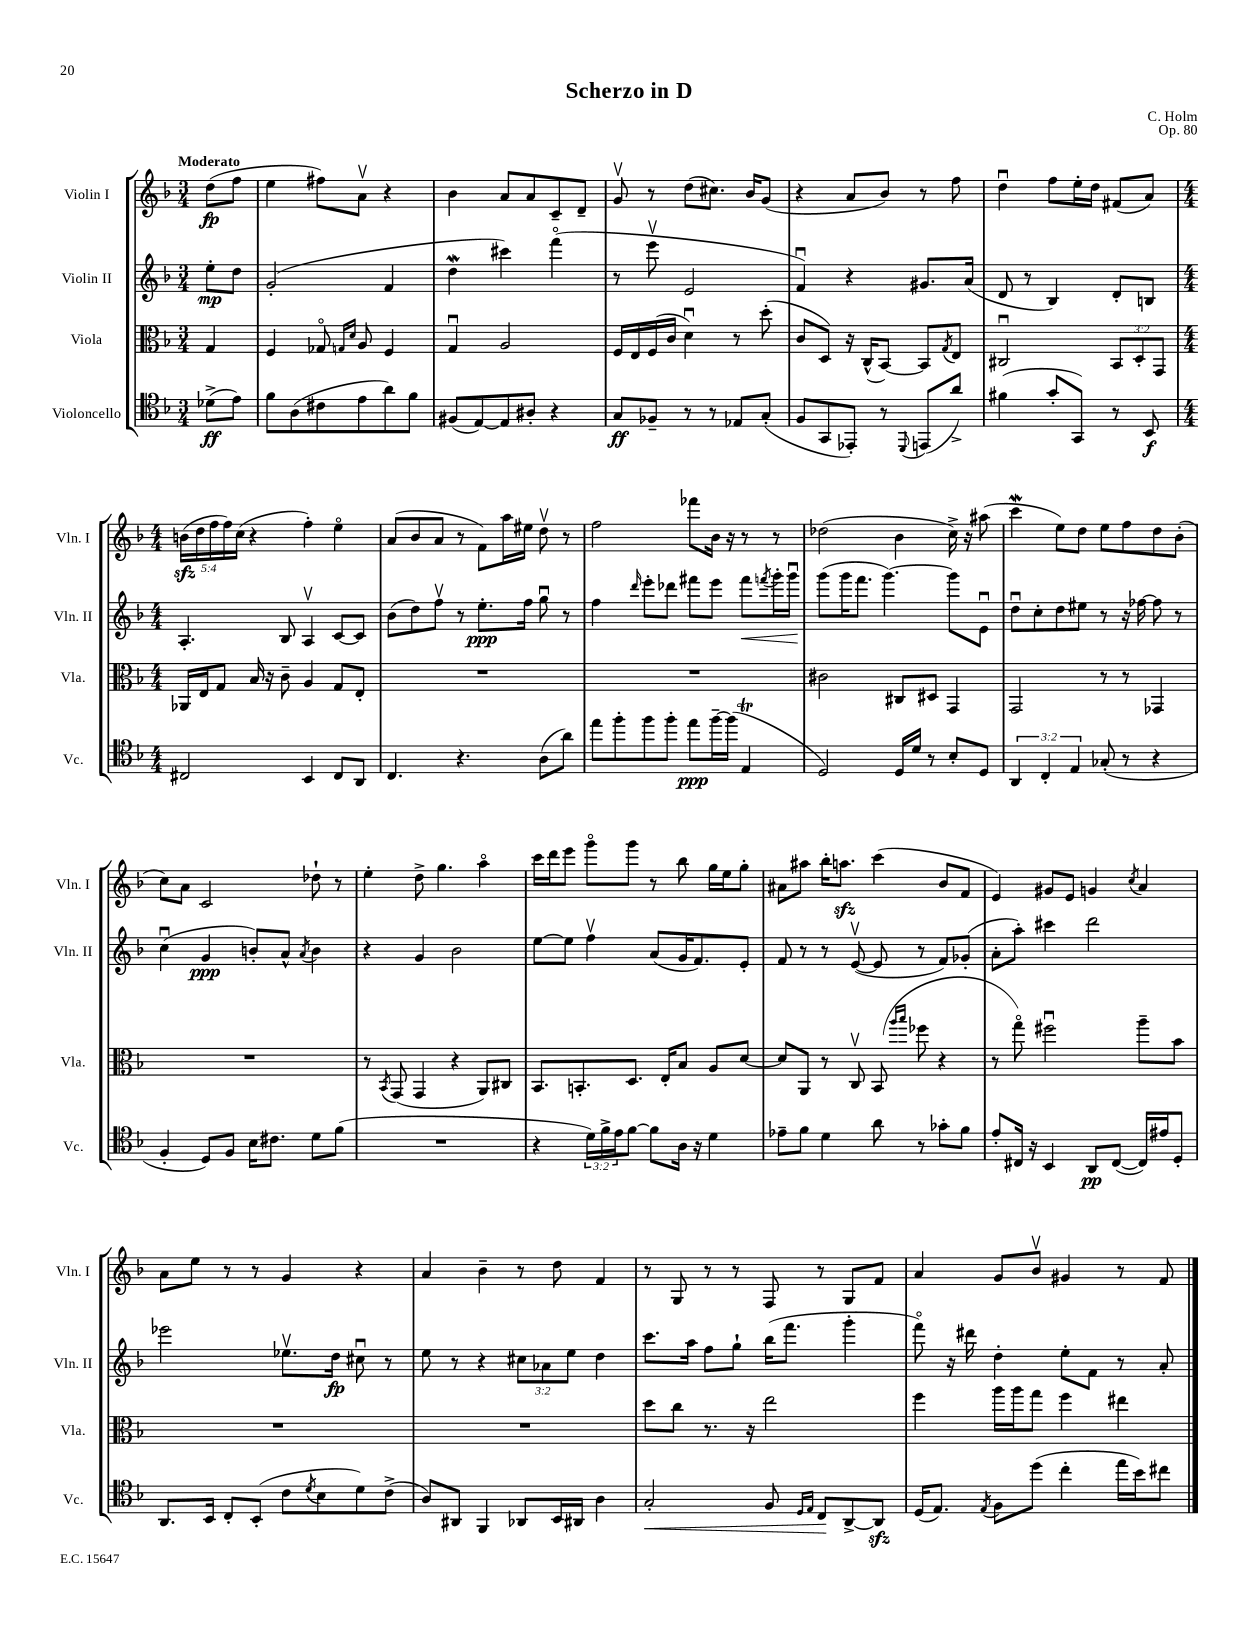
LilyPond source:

\header { title = "Scherzo in D" composer = "C. Holm" opus = "Op. 80" }
<<
\new StaffGroup <<
\new Staff = "s0" \with { instrumentName = "Violin I" shortInstrumentName = "Vln. I" } {
    \clef treble \key f \major \numericTimeSignature \time 3/4 \override Staff.TupletNumber.text = #tuplet-number::calc-fraction-text \partial 4 \tempo "Moderato"
    d''8\fp( f''8 |
    e''4 fis''8) a'8\upbow r4 |
    bes'4 a'8 a'8 c'8-- d'8-- |
    g'8\upbow r8 d''8( cis''8.) bes'16 g'8( |
    r4 a'8 bes'8) r8 f''8 |
    d''4\downbow f''8 e''16-. d''16 fis'8( a'8) |
    \numericTimeSignature \time 4/4 \tuplet 5/4 { b'16\sfz( d''16 f''16 f''16) c''16( } r4 f''4-.) e''4\flageolet |
    a'8( bes'8 a'8 r8 f'8) a''16 eis''16 d''8\upbow r8 |
    f''2 fes'''8 bes'16 r16 r8 r8 |
    des''2( bes'4 c''16->) r16 ais''8( |
    c'''4\mordent e''8) d''8 e''8 f''8 d''8 bes'8-.( |
    c''8) a'8 c'2 des''8-! r8 |
    e''4-. d''8-> g''4. a''4\flageolet |
    c'''16 d'''16 e'''8 g'''8\flageolet g'''8 r8 bes''8 g''16 e''16 g''8-. |
    ais'8 ais''8 bes''16-. a''8.\sfz c'''4( bes'8 f'8 |
    e'4) gis'8 e'8 g'4 \acciaccatura { c''8 } a'4 |
    a'8 e''8 r8 r8 g'4 r4 |
    a'4 bes'4-- r8 d''8 f'4 |
    r8 g8 r8 r8 f8 r8 g8 f'8 |
    a'4 g'8 bes'8\upbow gis'4 r8 f'8 \bar "|." |
}
\new Staff = "s1" \with { instrumentName = "Violin II" shortInstrumentName = "Vln. II" } {
    \clef treble \key f \major \numericTimeSignature \time 3/4 \override Staff.TupletNumber.text = #tuplet-number::calc-fraction-text \partial 4
    e''8-.\mp d''8 |
    g'2-.( f'4 |
    d''4\mordent cis'''4) f'''4\flageolet( |
    r8 e'''8\upbow e'2 |
    f'4\downbow) r4 gis'8. a'16( |
    d'8 r8 bes4) d'8-. b8 |
    \numericTimeSignature \time 4/4 a4.-. bes8 a4\upbow c'8~ c'8 |
    bes'8( d''8) f''8\upbow r8 e''8.-.\ppp f''16 g''8\downbow r8 |
    f''4 \grace { d'''16 } e'''8-. des'''8 fis'''8 e'''8 fis'''8\< \acciaccatura { f'''8 } g'''16-. g'''16\downbow\! |
    g'''8( g'''16 f'''8. g'''4.~) g'''8 e'8\downbow |
    d''8\downbow c''8-. d''8 eis''8 r8 r16 fes''16~ fes''8 r8 |
    c''4\downbow( g'4\ppp b'8-.) a'8-^ \acciaccatura { a'8 } b'4 |
    r4 g'4 bes'2 |
    e''8~ e''8 f''4\upbow a'8( g'16 f'8.) e'8-. |
    f'8 r8 r8 e'8~\upbow( e'8 r8 f'8) ges'8-.( |
    a'8-. a''8-.) cis'''4 d'''2 |
    ees'''2 ees''8.\upbow d''16\fp cis''8\downbow r8 |
    e''8 r8 r4 \tuplet 3/2 { cis''8 aes'8 e''8 } d''4 |
    c'''8. a''16 f''8 g''8-! bes''16( f'''8. g'''4-. |
    f'''8\flageolet) r16 dis'''16 d''4-. e''8-. f'8 r8 a'8-. \bar "|." |
}
\new Staff = "s2" \with { instrumentName = "Viola" shortInstrumentName = "Vla." } {
    \clef alto \key f \major \numericTimeSignature \time 3/4 \override Staff.TupletNumber.text = #tuplet-number::calc-fraction-text \partial 4
    g4 |
    f4 ges8\flageolet \grace { g16 d'16 } a8 f4 |
    g4\downbow a2 |
    f16 e16 f16( c'16 d'4\downbow) r8 d''8-.( |
    c'8 d8) r16 c16-^( bes,8~) bes,8 \acciaccatura { g8 } e8 |
    cis2\downbow \tuplet 3/2 { bes,8 d8-. g,8 } |
    \numericTimeSignature \time 4/4 aes,16 e16 g8 bes16 r16 c'8-- a4 g8 e8-. |
    R1 |
    R1 |
    cis'2 cis8 dis8 g,4 |
    g,2 r8 r8 ges,4 |
    R1 |
    r8 \acciaccatura { bes,8 } g,8( g,4 r4 a,8) cis8 |
    bes,8. b,8.-. d8. e16-. bes8 a8 d'8~ |
    d'8 a,8 r8 c8\upbow bes,8( \grace { a''16 bes''16 } fes''8 r4 |
    r8 g''8\flageolet) fis''2\downbow a''8-- bes'8 |
    R1 |
    R1 |
    d''8 c''8 r8. r16 e''2 |
    f''4 a''16 a''16 g''8 f''4 eis''4 \bar "|." |
}
\new Staff = "s3" \with { instrumentName = "Violoncello" shortInstrumentName = "Vc." } {
    \clef tenor \key f \major \numericTimeSignature \time 3/4 \override Staff.TupletNumber.text = #tuplet-number::calc-fraction-text \partial 4
    des'8->\ff( e'8) |
    f'8 a8( cis'8 e'8 a'8) f'8 |
    fis8( e8~) e8 ais8-. r4 |
    g8\ff fes8-- r8 r8 ees8 g8-.( |
    f8 g,8 ees,8-.) r8 \appoggiatura { d,8 } e,8( a'8->) |
    fis'4( g'8-. g,8) r8 bes,8\f |
    \numericTimeSignature \time 4/4 cis2 bes,4 cis8 a,8 |
    c4. r4. a8( a'8) |
    e''8 f''8-. f''8 f''8-. e''8\ppp f''16~-- f''16( e4\trill |
    d2) d16 d'16 r8 bes8-. d8 |
    \tuplet 3/2 { a,4 c4-. e4 } ges8-.( r8 r4 |
    f4-. d8) f8 bes16 cis'8. d'8 f'8( |
    R1 |
    r4 \tuplet 3/2 { d'16) f'16-> e'16 } f'8~ f'8 a16 r16 d'4 |
    ees'8-- f'8 d'4 a'8 r8 ges'8-. f'8 |
    e'8-. cis16 r16 bes,4 a,8\pp cis8~( cis16) eis'16 d8-. |
    a,8. bes,16 c8-. bes,8-.( c'8 \acciaccatura { d'8 } bes8 d'8) c'8->( |
    a8) ais,8 f,4 aes,8 bes,16 ais,16 a4 |
    g2-.\< f8 \grace { d16 e16 } c8\! a,8~-> a,8\sfz |
    d16( e8.) \acciaccatura { e8 } f8 d''8( c''4-. e''16 bes'16) cis''8 \bar "|." |
}
>>
>>
\layout { \context { \Score \remove "Bar_number_engraver" } }
